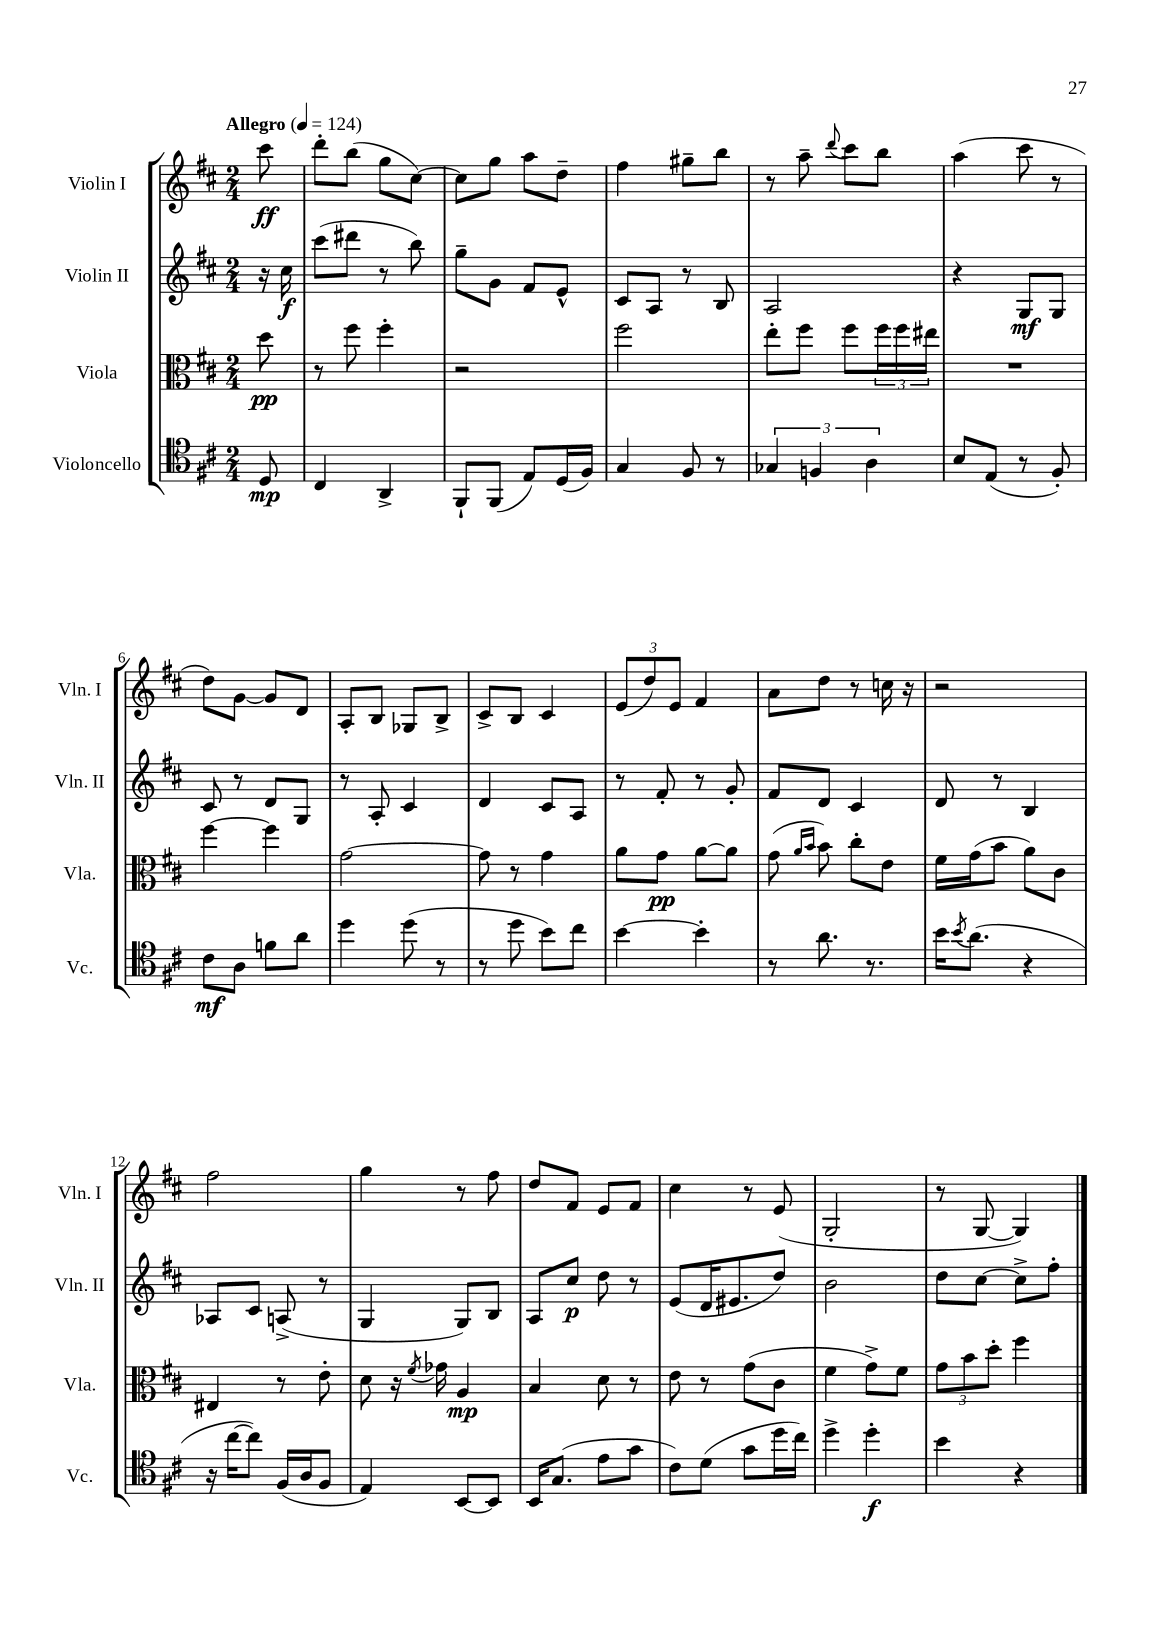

**kern	**dynam	**kern	**dynam	**kern	**dynam	**kern	**dynam
*part4	*part4	*part3	*part3	*part2	*part2	*part1	*part1
*staff4	*staff4	*staff3	*staff3	*staff2	*staff2	*staff1	*staff1
*I"Violoncello	*	*I"Viola	*	*I"Violin II	*	*I"Violin I	*
*I'Vc.	*	*I'Vla.	*	*I'Vln. II	*	*I'Vln. I	*
*clefC4	*	*clefC3	*	*clefG2	*	*clefG2	*
*k[f#c#]	*	*k[f#c#]	*	*k[f#c#]	*	*k[f#c#]	*
*M2/4	*	*M2/4	*	*M2/4	*	*M2/4	*
*MM124	*	*MM124	*	*MM124	*	*MM124	*
=	=	=	=	=	=	=	=
!	!	!	!	!	!	!LO:TX:a:B:t=Allegro	!
8D/	mp	8dd\	pp	16r	.	8ccc#\	ff
.	.	.	.	16cc#\	f	.	.
=1	=1	=1	=1	=1	=1	=1	=1
4C#/	.	8r	.	(8ccc#\L	.	8ddd'\L	.
.	.	8ff#\	.	8ddd#X\J	.	(8bb\J	.
4AA^/	.	4ff#'\	.	8r	.	8gg\L	.
.	.	.	.	8bb\)	.	[8cc#\J)	.
=2	=2	=2	=2	=2	=2	=2	=2
8FF#`/L	.	2r	.	8gg~\L	.	8cc#\L]	.
(8FF#/J	.	.	.	8g\J	.	8gg\J	.
8E/L)	.	.	.	8f#/L	.	8aa\L	.
(16D/L	.	.	.	8e^^/J	.	8dd~\J	.
16F#/JJ)	.	.	.	.	.	.	.
=3	=3	=3	=3	=3	=3	=3	=3
4G/	.	2ff#\	.	8c#/L	.	4ff#\	.
.	.	.	.	8A/J	.	.	.
8F#/	.	.	.	8r	.	8gg#X~\L	.
8r	.	.	.	8B/	.	8bb\J	.
=4	=4	=4	=4	=4	=4	=4	=4
6G-X/	.	8ee'\L	.	2A/	.	8r	.
.	.	8ff#\J	.	.	.	8aa~\	.
6Fn/	.	.	.	.	.	.	.
.	.	.	.	.	.	8qqddd/	.
.	.	8ff#\L	.	.	.	8ccc#\L	.
6A\	.	.	.	.	.	.	.
.	.	24ff#\L	.	.	.	8bb\J	.
.	.	24ff#\	.	.	.	.	.
.	.	24ee#X\JJ	.	.	.	.	.
=5	=5	=5	=5	=5	=5	=5	=5
8B/L	.	2r	.	4r	.	(4aa\	.
(8E/J	.	.	.	.	.	.	.
8r	.	.	.	8G/L	mf	8ccc#\	.
8F#'/)	.	.	.	8G/J	.	8r	.
!!LO:LB:g=z
=6	=6	=6	=6	=6	=6	=6	=6
8c#\L	mf	[4ff#\	.	8c#/	.	8dd\L)	.
8A\J	.	.	.	8r	.	[8g\J	.
8fn\L	.	4ff#\]	.	8d/L	.	8g/L]	.
8a\J	.	.	.	8G/J	.	8d/J	.
=7	=7	=7	=7	=7	=7	=7	=7
4dd\	.	[2g\	.	8r	.	8A'/L	.
.	.	.	.	8A'/	.	8B/J	.
(8dd\	.	.	.	4c#/	.	8G-X/L	.
8r	.	.	.	.	.	8B^/J	.
=8	=8	=8	=8	=8	=8	=8	=8
8r	.	8g\]	.	4d/	.	8c#^/L	.
8dd\	.	8r	.	.	.	8B/J	.
8b\L)	.	4g\	.	8c#/L	.	4c#/	.
8cc#\J	.	.	.	8A/J	.	.	.
=9	=9	=9	=9	=9	=9	=9	=9
[4b\	.	8a\L	.	8r	.	(12e/L	.
.	.	.	.	.	.	12dd/)	.
.	.	8g\J	pp	8f#'/	.	.	.
.	.	.	.	.	.	12e/J	.
4b'\]	.	[8a\L	.	8r	.	4f#/	.
.	.	8a\J]	.	8g'/	.	.	.
=10	=10	=10	=10	=10	=10	=10	=10
8r	.	(8g\	.	8f#/L	.	8a\L	.
.	.	16qqa/LL	.	.	.	.	.
.	.	16qqb/JJ	.	.	.	.	.
8.a\	.	8b\)	.	8d/J	.	8dd\J	.
.	.	8cc#'\L	.	4c#/	.	8r	.
8.r	.	.	.	.	.	.	.
.	.	8e\J	.	.	.	16ccn\	.
.	.	.	.	.	.	16r	.
=11	=11	=11	=11	=11	=11	=11	=11
16b\KL	.	16f#\LL	.	8d/	.	2r	.
8qb/	.	.	.	.	.	.	.
(8.a\J	.	(16g\J	.	.	.	.	.
.	.	8b\J	.	8r	.	.	.
4r	.	8a\L)	.	4B/	.	.	.
.	.	8c#\J	.	.	.	.	.
!!LO:LB:g=z
=12	=12	=12	=12	=12	=12	=12	=12
16r	.	4E#X/	.	8A-X/L	.	2ff#\	.
[16cc#\KL	.	.	.	.	.	.	.
8cc#\J])	.	.	.	8c#/J	.	.	.
(16F#/LL	.	8r	.	(8An^/	.	.	.
16A/J	.	.	.	.	.	.	.
8F#/J	.	8e'\	.	8r	.	.	.
=13	=13	=13	=13	=13	=13	=13	=13
4E/)	.	8d\	.	4G/	.	4gg\	.
.	.	16r	.	.	.	.	.
.	.	8qf#/	.	.	.	.	.
.	.	16g-X\	.	.	.	.	.
[8BB/L	.	4A/	mp	8G/L)	.	8r	.
8BB/J]	.	.	.	8B/J	.	8ff#\	.
=14	=14	=14	=14	=14	=14	=14	=14
16BB/KL	.	4B/	.	8A/L	.	8dd/L	.
(8.G/J	.	.	.	.	.	.	.
.	.	.	.	8cc#/J	p	8f#/J	.
8e\L	.	8d\	.	8dd\	.	8e/L	.
8g\J	.	8r	.	8r	.	8f#/J	.
=15	=15	=15	=15	=15	=15	=15	=15
8c#\L)	.	8e\	.	(8e/L	.	4cc#\	.
(8d\J	.	8r	.	16d/K	.	.	.
.	.	.	.	8.e#X/	.	.	.
8g\L	.	(8g\L	.	.	.	8r	.
16dd\L	.	8c#\J	.	8dd/J)	.	(8e/	.
16cc#\JJ)	.	.	.	.	.	.	.
=16	=16	=16	=16	=16	=16	=16	=16
4dd^\	.	4f#\	.	2b\	.	2G'/	.
4dd'\	f	8g^\L)	.	.	.	.	.
.	.	8f#\J	.	.	.	.	.
=17	=17	=17	=17	=17	=17	=17	=17
4b\	.	12g\L	.	8dd\L	.	8r	.
.	.	12b\	.	.	.	.	.
.	.	.	.	[8cc#\J	.	[8G/	.
.	.	12dd'\J	.	.	.	.	.
4r	.	4ff#\	.	8cc#^\L]	.	4G/])	.
.	.	.	.	8ff#'\J	.	.	.
==	==	==	==	==	==	==	==
*-	*-	*-	*-	*-	*-	*-	*-
